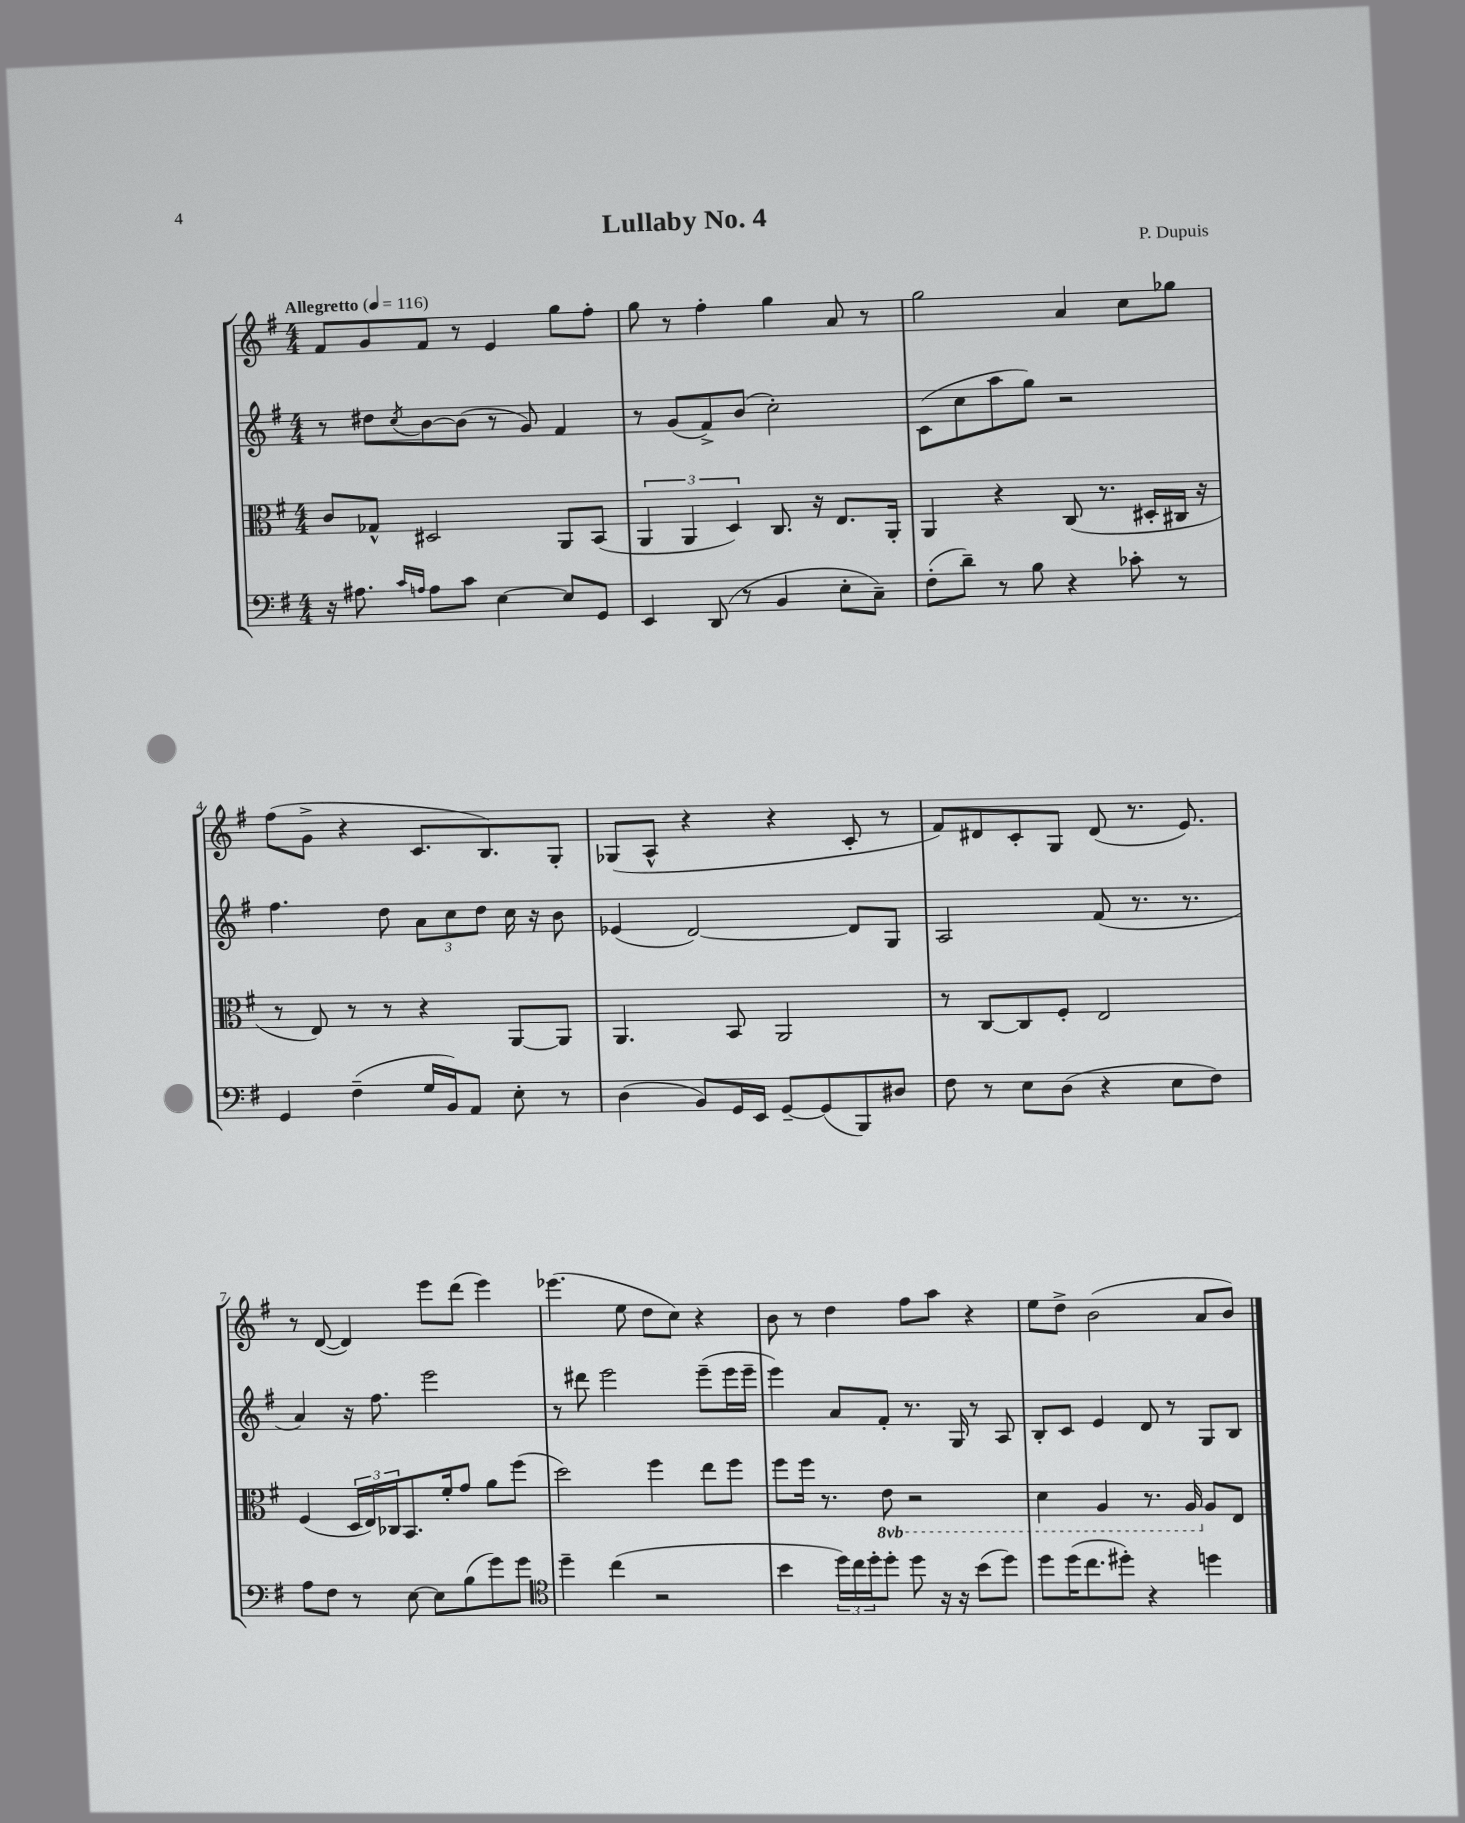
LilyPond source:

\header { title = "Lullaby No. 4" composer = "P. Dupuis" }
<<
\new StaffGroup <<
\new Staff = "s0" {
    \clef treble \key g \major \numericTimeSignature \time 4/4 \tempo "Allegretto" 4 = 116
    fis'8 g'8 fis'8 r8 e'4 g''8 fis''8-. |
    g''8 r8 fis''4-. g''4 a'8 r8 |
    g''2 a'4 c''8 ges''8 |
    fis''8( g'8-> r4 c'8. b8.) g8-. |
    ges8( a8-^ r4 r4 c'8-. r8 |
    fis'8) dis'8 c'8-. g8 dis'8( r8. e'8.) |
    r8 d'8~( d'4) e'''8 d'''8( e'''4) |
    ees'''4.( e''8 d''8 c''8) r4 |
    b'8 r8 d''4 fis''8 a''8 r4 |
    e''8 d''8-> b'2( a'8 b'8) \bar "|." |
}
\new Staff = "s1" {
    \clef treble \key g \major \numericTimeSignature \time 4/4
    r8 dis''8 \acciaccatura { c''8 } b'8~ b'8( r8 g'8) fis'4 |
    r8 g'8( fis'8->) b'8( c''2-.) |
    c'8( c''8 a''8 g''8) r2 |
    fis''4. d''8 \tuplet 3/2 { a'8 c''8 d''8 } c''16 r16 b'8 |
    ees'4( d'2~) d'8 g8 |
    a2 fis'8( r8. r8. |
    a'4) r16 fis''8. e'''2 |
    r8 dis'''8 e'''2 e'''8--( e'''16 e'''16-- |
    e'''4) a'8 fis'8-. r8. g16 r8 a8 |
    b8-. c'8 e'4 d'8 r8 g8 b8 \bar "|." |
}
\new Staff = "s2" {
    \clef alto \key g \major \numericTimeSignature \time 4/4 \set Staff.ottavationMarkups = #ottavation-simple-ordinals
    c'8 ges8-^ dis2 a,8 b,8( |
    \tuplet 3/2 { a,4 a,4 d4) } c8. r16 e8. a,16-. |
    a,4 r4 c8( r8. dis16-. cis16 r16 |
    r8 e8) r8 r8 r4 a,8~ a,8 |
    a,4. b,8 a,2 |
    r8 c8~ c8 fis8-. e2 |
    fis4( \tuplet 3/2 { d16 e16) ces16 } b,8. fis'16-. g'8 a'8 fis''8( |
    d''2) fis''4 e''8 fis''8 |
    fis''8 fis''16 r8. \ottava #-1 e8 r2 |
    d4 a,4 r8. a,16 \ottava #0 a8 e8 \bar "|." |
}
\new Staff = "s3" {
    \clef bass \key g \major \numericTimeSignature \time 4/4
    r16 ais8. \grace { c'16 a16 } a8 c'8 e4~ e8 g,8 |
    e,4 d,8( r8 b,4 e8-. c8--) |
    fis8-.( d'8--) r8 b8 r4 ces'8-. r8 |
    g,4 fis4--( g16 b,16) a,8 e8-. r8 |
    d4( b,8) g,16 e,16 g,8~-- g,8( b,,8) dis8 |
    fis8 r8 e8 d8( r4 e8 fis8) |
    a8 fis8 r8 e8~ e8 b8( g'8) g'8 |
    \clef tenor d''4-- c''4( r2 |
    b'4 \tuplet 3/2 { d''16) c''16 d''16-. } d''8-. d''8 r16 r16 b'8( d''8) |
    d''8 d''16( c''8. dis''8-.) r4 d''4 \bar "|." |
}
>>
>>
